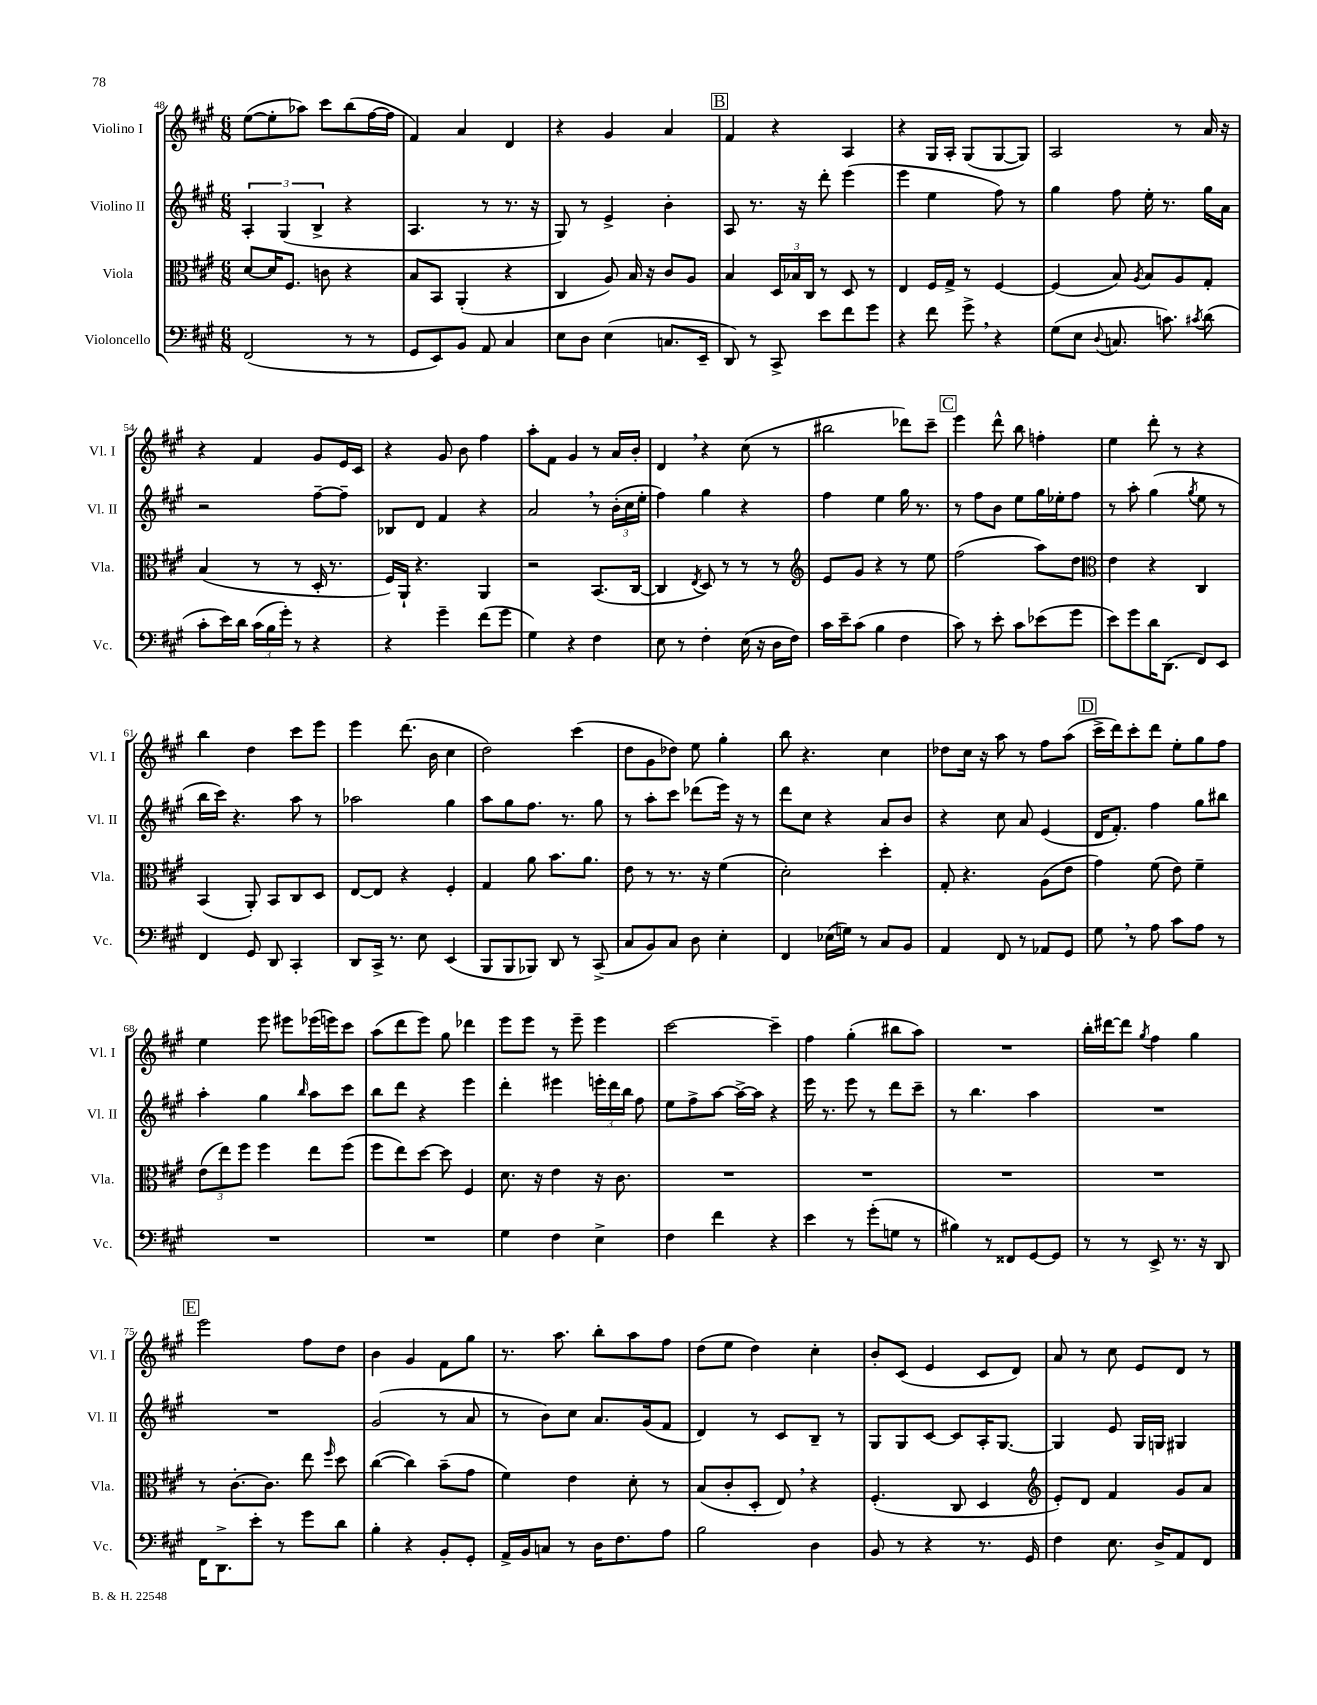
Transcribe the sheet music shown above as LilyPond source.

<<
\new StaffGroup <<
\new Staff = "s0" \with { instrumentName = "Violino I" shortInstrumentName = "Vl. I" } {
    \clef treble \key a \major \numericTimeSignature \time 6/8
    \autoBeamOff e''8[~( e''8-. aes''8]) cis'''8[ b''8( fis''16~ fis''16] |
    fis'4) a'4 d'4 |
    r4 gis'4 a'4 |
    \mark \markup { \box "B" } fis'4 r4 a4 |
    r4 gis16[ a16]-. gis8[( gis8~ gis8]) |
    a2 r8 a'16 r16 |
    r4 fis'4 gis'8[ e'16 cis'16] |
    r4 gis'8 b'8 fis''4 |
    a''8[-. fis'8] gis'4 r8 a'16[ b'16]-. |
    d'4 \breathe r4 cis''8( r8 |
    bis''2 des'''8[) cis'''8]-- |
    \mark \markup { \box "C" } e'''4 d'''8-^ b''8 f''4-. |
    e''4 d'''8-. r8 r4 |
    b''4 d''4 cis'''8[ e'''8] |
    e'''4 d'''8.( b'16 cis''4 |
    d''2) cis'''4( |
    d''8[ gis'8 des''8]) e''8 gis''4-. |
    b''8 r4. cis''4 |
    des''8[ cis''16] r16 a''8 r8 fis''8[ a''8]( |
    \mark \markup { \box "D" } cis'''16[-> d'''16) cis'''8-. d'''8] e''8[-. gis''8 fis''8] |
    e''4 e'''8 eis'''8[ ees'''16( e'''16) cis'''8] |
    a''8[( d'''8 e'''8]) gis''8 des'''4 |
    e'''8[ e'''8] r8 e'''8-- e'''4 |
    cis'''2~ cis'''4-- |
    fis''4 gis''4-.( bis''8[ a''8]) |
    R2. |
    b''16[-. dis'''16~ dis'''8] \acciaccatura { gis''8 } fis''4 gis''4 |
    \mark \markup { \box "E" } e'''2 fis''8[ d''8] |
    b'4 gis'4 fis'8[ gis''8] |
    r8. a''8. b''8[-. a''8 fis''8] |
    d''8[( e''8] d''4) cis''4-. |
    b'8[-. cis'8]( e'4 cis'8[ d'8]) |
    a'8 r8 cis''8 e'8[ d'8] r8 \bar "|." |
}
\new Staff = "s1" \with { instrumentName = "Violino II" shortInstrumentName = "Vl. II" } {
    \clef treble \key a \major \numericTimeSignature \time 6/8
    \autoBeamOff \tuplet 3/2 { a4-. gis4( b4-> } r4 |
    a4. r8 r8. r16 |
    gis8) r8 e'4-> b'4-. |
    \mark \markup { \box "B" } a8 r8. r16 d'''8-. e'''4( |
    e'''4 e''4 fis''8) r8 |
    gis''4 fis''8 e''16-. r8. gis''16[ a'16] |
    r2 fis''8[~-- fis''8]-- |
    bes8[ d'8] fis'4 r4 |
    a'2 \breathe r8 \tuplet 3/2 { b'16[-.( cis''16 e''16]-. } |
    fis''4) gis''4 r4 |
    fis''4 e''4 gis''16 r8. |
    \mark \markup { \box "C" } r8 fis''8[ b'8] e''8[ gis''16 ees''16-. fis''8] |
    r8 a''8-. gis''4( \acciaccatura { gis''8 } e''8 r8 |
    b''16[ cis'''16]) r4. a''8 r8 |
    aes''2 gis''4 |
    a''8[ gis''8 fis''8.] r8. gis''8 |
    r8 a''8[-. cis'''8] des'''8[( e'''16]) r16 r8 |
    d'''8[ cis''8] r4 a'8[ b'8] |
    r4 cis''8 a'8 e'4( |
    \mark \markup { \box "D" } d'16[ fis'8.]-.) fis''4 gis''8[ bis''8] |
    a''4-. gis''4 \grace { b''16 } a''8[ cis'''8] |
    b''8[ d'''8] r4 e'''4 |
    d'''4-. eis'''4 \tuplet 3/2 { e'''16[-. d'''16 b''16] } fis''8 |
    e''8[ fis''8-> a''8]~ a''16[~-> a''16] r4 |
    e'''16 r8. e'''8 r8 d'''8[ cis'''8]-- |
    r8 b''4. a''4 |
    R2. |
    \mark \markup { \box "E" } R2. |
    gis'2( r8 a'8 |
    r8 b'8[) cis''8] a'8.[ gis'16( fis'8] |
    d'4) r8 cis'8[ b8]-- r8 |
    gis8[ gis8 cis'8]~ cis'8[ a16-. gis8.]~ |
    gis4 e'8 gis16[ g16] gis4 \bar "|." |
}
\new Staff = "s2" \with { instrumentName = "Viola" shortInstrumentName = "Vla." } {
    \clef alto \key a \major \numericTimeSignature \time 6/8
    \autoBeamOff d'8[~ d'16 fis8.] c'8 r4 |
    b8[ b,8] a,4-.( r4 |
    cis4 a8) b16 r16 cis'8[ a8] |
    \mark \markup { \box "B" } b4 \tuplet 3/2 { d16[ bes16 cis16] } r8 d8 r8 |
    e4 fis16[ gis16]-> r8 fis4~ |
    fis4( b8) \acciaccatura { a8 } b8[ a8 gis8]-. |
    b4( r8 r8 d16-. r8. |
    fis16[) a,16]-! r4. a,4 |
    r2 b,8.[( cis16]~ |
    cis4 \acciaccatura { e8 } d8) r8 r8 r8 |
    \clef treble e'8[ gis'8] r4 r8 e''8 |
    \mark \markup { \box "C" } fis''2( a''8[) d''8] |
    \clef alto e'4 r4 cis4 |
    b,4( a,8-.) b,8[ cis8 d8] |
    e8[~ e8] r4 fis4-. |
    gis4 a'8 b'8.[ a'8.] |
    e'8 r8 r8. r16 fis'4( |
    d'2-.) d''4-. |
    gis8-. r4. a8[( e'8] |
    \mark \markup { \box "D" } gis'4) fis'8( e'8) fis'4-- |
    \tuplet 3/2 { e'8[( e''8) fis''8] } fis''4 e''8[ fis''8]( |
    fis''8[ e''8) d''8]~ d''8 fis4 |
    d'8. r16 e'4 r16 cis'8. |
    R2. |
    R2. |
    R2. |
    R2. |
    \mark \markup { \box "E" } r8 cis'8.[~-. cis'8.] e''8 \grace { fis''16 } d''8 |
    cis''4~( cis''4) b'8[--( gis'8] |
    fis'4) e'4 d'8-. r8 |
    b8[( cis'8-. d8]-. e8) \breathe r4 |
    fis4.-.( cis8 d4 |
    \clef treble e'8[-.) d'8] fis'4 gis'8[ a'8] \bar "|." |
}
\new Staff = "s3" \with { instrumentName = "Violoncello" shortInstrumentName = "Vc." } {
    \clef bass \key a \major \numericTimeSignature \time 6/8
    \autoBeamOff fis,2( r8 r8 |
    gis,8[ e,8) b,8] a,8 cis4 |
    e8[ d8] e4( c8.[ e,16]-- |
    \mark \markup { \box "B" } d,8) r8 cis,8-> e'8[ fis'8 gis'8] |
    r4 fis'8 gis'8-> \breathe r4 |
    gis8[( e8] \appoggiatura { d8 } c8. c'8.) \acciaccatura { cis'8 } d'8( |
    cis'8[-. e'16) d'16] \tuplet 3/2 { cis'16[( b16 gis'16]-.) } r8 r4 |
    r4 gis'4-- fis'8[( gis'8] |
    gis4) r4 fis4 |
    e8 r8 fis4-. e16( r16 d16[ fis16]) |
    cis'16[ e'16-- cis'8]( b4 fis4 |
    \mark \markup { \box "C" } cis'8) r8 e'8-. cis'8[ ees'8( gis'8] |
    e'8[) gis'8 d'16 d,8.]( fis,8[) e,8] |
    fis,4 gis,8 d,8 cis,4-. |
    d,8[ cis,16]-> r8. e8 e,4( |
    b,,8[ b,,8 bes,,8]) d,8 r8 cis,8->( |
    cis8[ b,8) cis8] d8 e4-. |
    fis,4 ees16[( g16]) r8 cis8[ b,8] |
    a,4 fis,8 r8 aes,8[ gis,8] |
    \mark \markup { \box "D" } gis8 \breathe r8 a8 cis'8[ a8] r8 |
    R2. |
    R2. |
    gis4 fis4 e4-> |
    fis4 fis'4 r4 |
    e'4 r8 gis'8[-.( g8] r8 |
    bis4) r8 fisis,8[ gis,8~ gis,8] |
    r8 r8 e,8-> r8. r16 d,8 |
    \mark \markup { \box "E" } fis,16[ d,8.-> e'8]-. r8 gis'8[ d'8] |
    b4-. r4 b,8[-. gis,8]-. |
    a,16[-> b,16 c8] r8 d16[ fis8. a8] |
    b2 d4 |
    b,8 r8 r4 r8. gis,16 |
    fis4 e8. d16[-> a,8 fis,8] \bar "|." |
}
>>
>>
\layout { \context { \Score currentBarNumber = #48 } }
